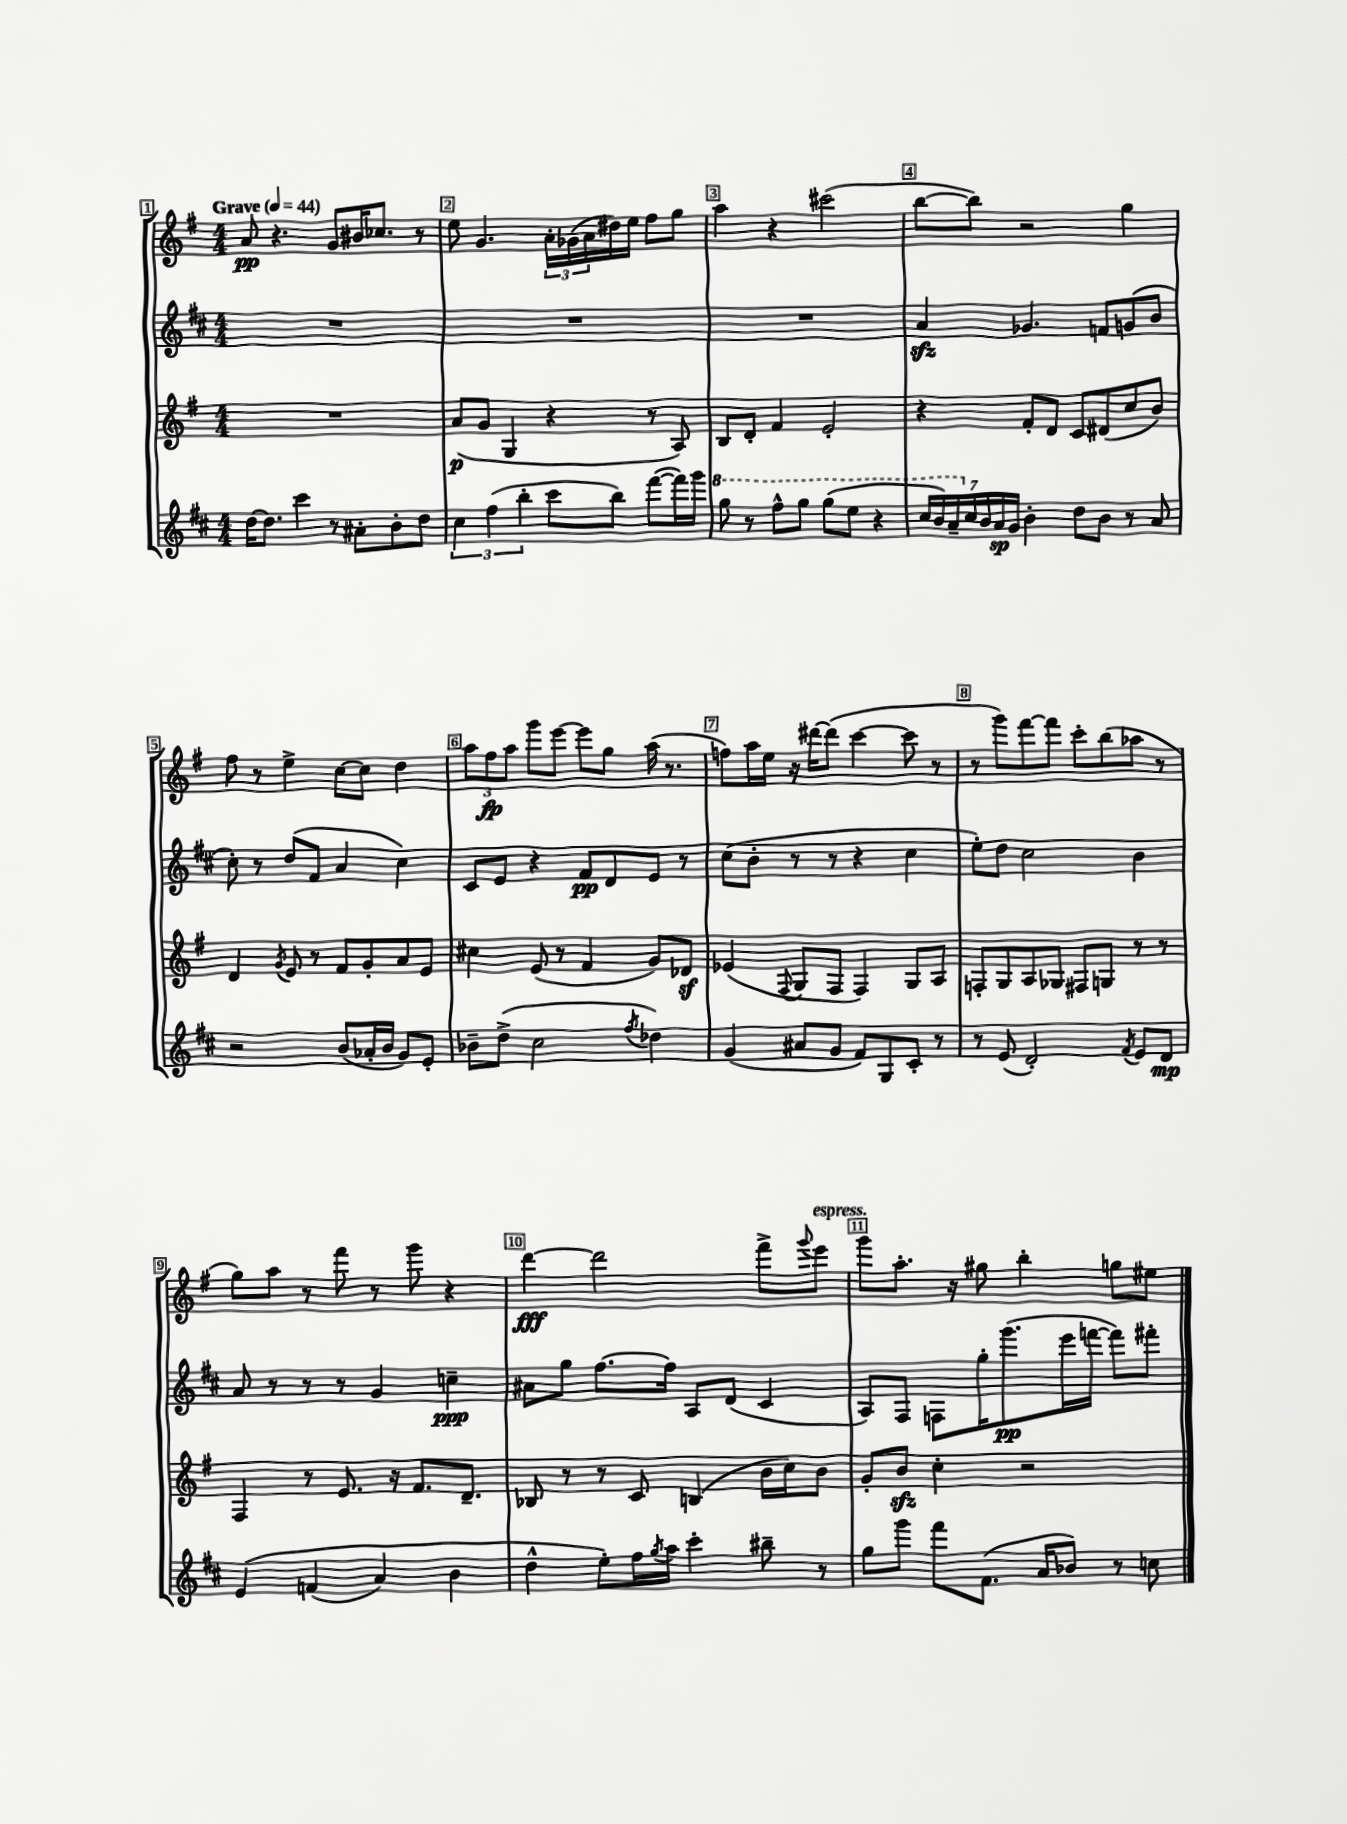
<<
\new StaffGroup <<
\new Staff = "s0" {
    \clef treble \key g \major \numericTimeSignature \time 4/4 \tempo "Grave" 4 = 44
    a'8\pp r4. g'8 bis'16 ces''8. r8 |
    e''8 g'4. \tuplet 3/2 { a'16-. ges'16( a'16 } dis''16) e''16 fis''8 g''8 |
    a''4 r4 cis'''2( |
    b''8~ b''8) r2 g''4 |
    fis''8 r8 e''4-> c''8~ c''8 d''4 |
    \tuplet 3/2 { a''8 fis''8\fp a''8 } g'''8 e'''8~ e'''8 g''8 a''16( r8. |
    f''8) a''16 e''16 r16 dis'''16~ dis'''8( c'''4~ c'''8 r8 |
    r8 g'''8) fis'''8~ fis'''8 c'''8-. b''8( aes''8 r8 |
    g''8) a''8 r8 fis'''8 r8 g'''8 r4 |
    d'''4~\fff d'''2 fis'''8-> \appoggiatura { g'''8 } e'''8^\markup { \italic "espress." } |
    g'''8 a''8.-. r16 gis''8 b''4-. g''8 eis''8 \bar "|." |
}
\new Staff = "s1" {
    \clef treble \key d \major \numericTimeSignature \time 4/4
    R1 |
    R1 |
    R1 |
    a'4\sfz ges'4. f'8 g'8( b'8 |
    cis''8-.) r8 d''8( fis'8 a'4 cis''4) |
    cis'8 e'8 r4 fis'8\pp d'8 e'8 r8 |
    cis''8( b'8-. r8 r8 r4 cis''4 |
    e''8-.) d''8 cis''2 b'4 |
    a'8 r8 r8 r8 g'4 c''4--\ppp |
    ais'8 g''8 fis''8.~ fis''16 a8 d'8( cis'4 |
    a8) fis8 f8 g''16-. g'''8.\pp( e'''16 f'''16~ f'''8) fis'''8-. \bar "|." |
}
\new Staff = "s2" {
    \clef treble \key g \major \numericTimeSignature \time 4/4
    R1 |
    a'8\p( g'8 g4 r4 r8 a8) |
    b8 d'8-. fis'4 e'2-. |
    r4 fis'8-. d'8 c'8 dis'8( c''8 b'8) |
    d'4 \acciaccatura { g'8 } e'8 r8 fis'8 g'8-. a'8 e'8 |
    cis''4 e'8( r8 fis'4 g'8) des'8\sf |
    ees'4( \appoggiatura { fis8 } g8 fis8 fis4) g8 a8 |
    f8-. g8 a8 ges8 fis8 g8 r8 r8 |
    fis4 r8 e'8. r16 fis'8. d'8.-- |
    bes8 r8 r8 c'8 b4( b'16 c''16) b'8 |
    g'8-. b'8\sfz c''4-. r2 \bar "|." |
}
\new Staff = "s3" {
    \clef treble \key d \major \numericTimeSignature \time 4/4
    d''16~ d''8. cis'''4 r8 ais'8-. b'8-. d''8 |
    \tuplet 3/2 { cis''4 fis''4( b''4-. } cis'''8 b''8) fis'''8~( fis'''16) g'''16 |
    \ottava #1 g'''8 r8 fis'''8-^ g'''8 g'''8( e'''8 r4 |
    \tuplet 7/4 { cis'''16 b''16) a''16-- \ottava #0 cis''16 b'16 a'16\sp g'16 } b'4-. d''8 b'8 r8 a'8 |
    r2 b'8( aes'16-. b'16 g'8) e'8-. |
    bes'8-- d''8->( cis''2 \acciaccatura { fis''8 } des''4) |
    g'4( ais'8 g'8 fis'8) g8 cis'8-. r8 |
    r8 e'8( d'2-.) \acciaccatura { fis'8 } e'8 d'8\mp |
    e'4\( f'4( a'4) b'4 |
    d''4-^ e''8-.\) fis''16 \acciaccatura { g''8 } a''16 cis'''4-. bis''8-- r8 |
    g''8 g'''8 fis'''8 fis'8.( a'16 bes'8) r8 c''8 \bar "|." |
}
>>
>>
\layout { \context { \Score \override BarNumber.break-visibility = ##(#f #t #t) barNumberVisibility = #all-bar-numbers-visible \override BarNumber.stencil = #(make-stencil-boxer 0.1 0.3 ly:text-interface::print) } }
